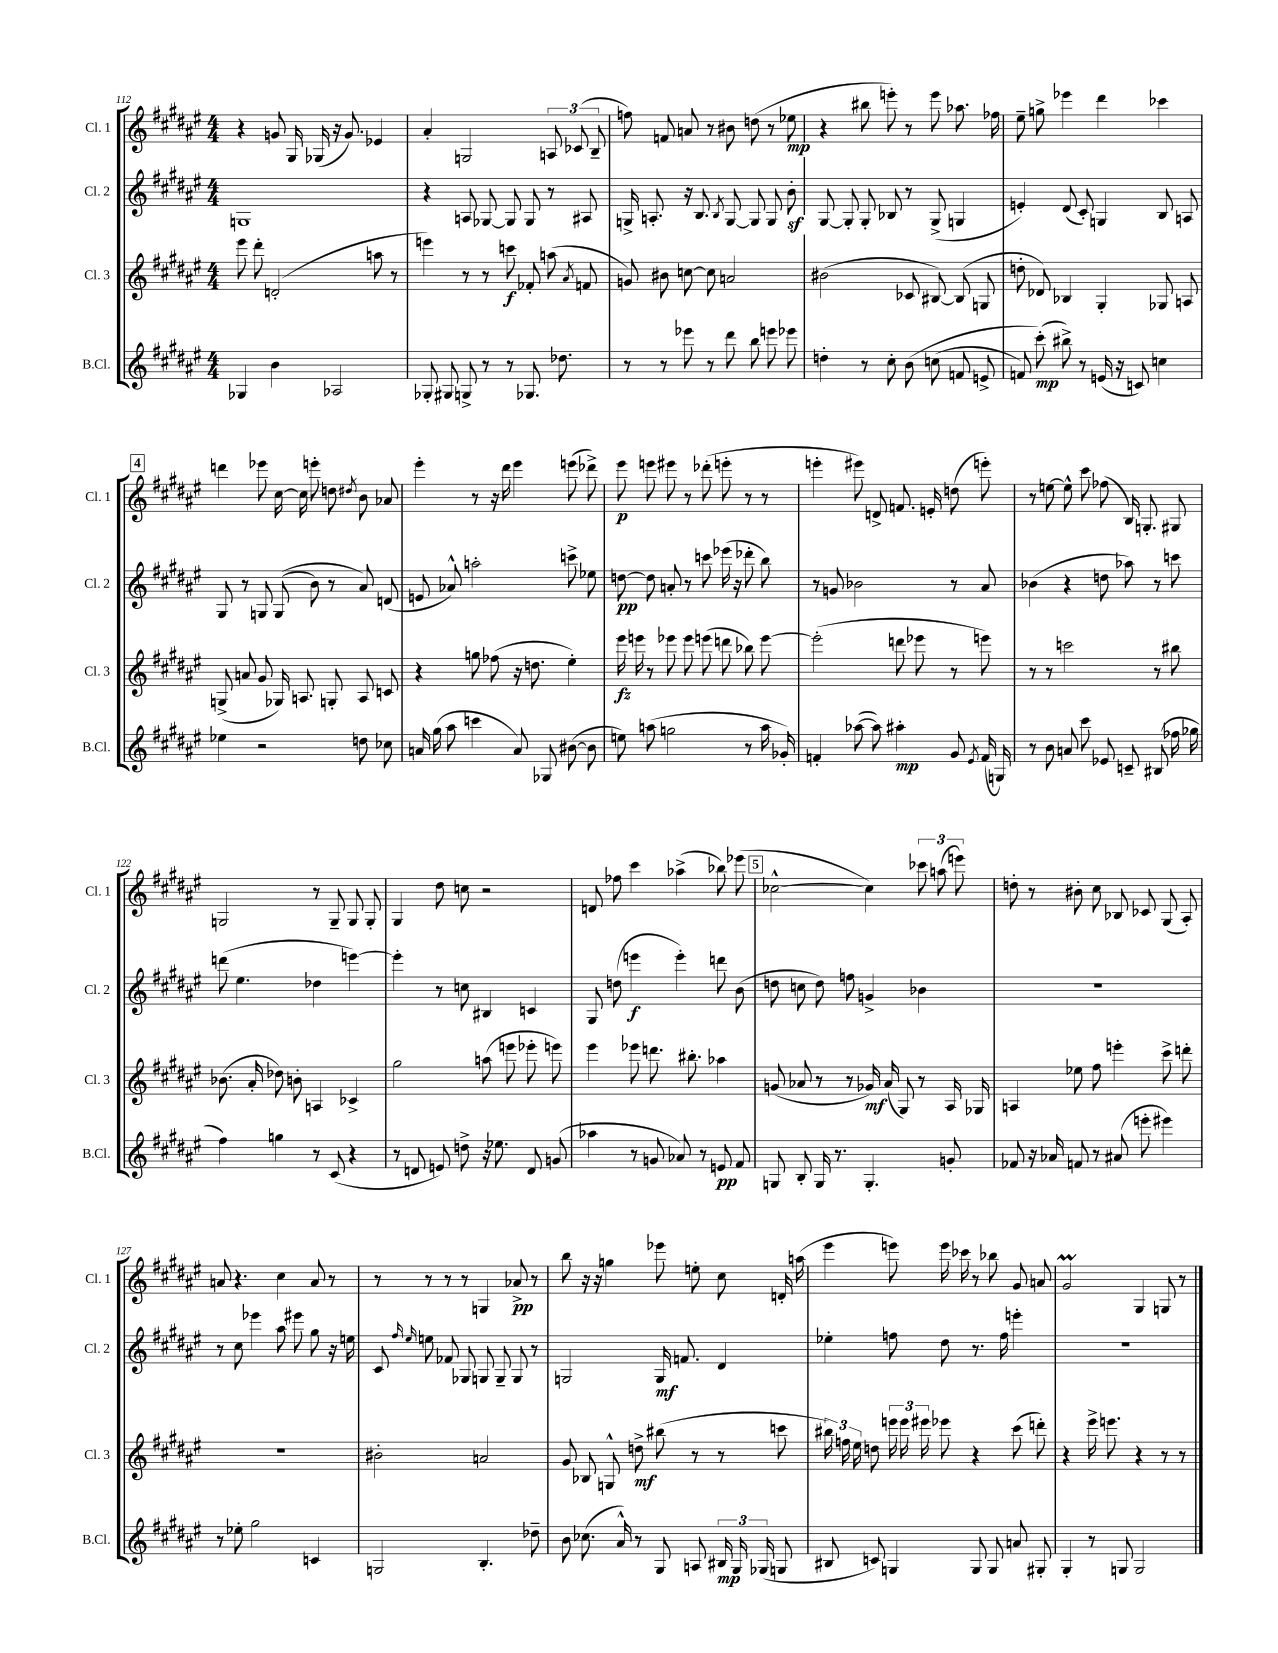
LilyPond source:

<<
\new StaffGroup <<
\new Staff = "s0" \with { instrumentName = "Cl. 1" shortInstrumentName = "Cl. 1" } {
    \clef treble \key fis \major \numericTimeSignature \time 4/4
    \autoBeamOff r4 g'8 gis16 ges16( r16 g'8.) ees'4 |
    ais'4-. g2 \tuplet 3/2 { a8 ces'8( b8-- } |
    f''8) f'8 a'8 r8 bis'8 d''8( r8 ees''8\mp |
    r4 bis''8 e'''8-.) r8 e'''8 aes''8. fes''16 |
    eis''8-- g''8-> ees'''4 dis'''4 ces'''4 |
    \mark \markup { \box "4" } d'''4 ees'''8 cis''16~ cis''16 e'''8-. d''8 \acciaccatura { dis''8 } b'8 aes'8 |
    eis'''4-. r8 r16 dis'''16 eis'''4 e'''8( des'''8->) |
    eis'''8\p e'''8 eis'''8 r8 des'''8-.( e'''8-. r8 r8 |
    e'''4-. eis'''8) d'8-> f'8. e'16-. d''8( e'''8-.) |
    r8 e''8~ e''8-^ cis'''8 fes''8( b16) g8.-. gis8 |
    g2 r8 g8-- g8 g8-. |
    gis4 dis''8 c''8 r2 |
    d'8 fes''8 cis'''4 aes''4->( bes''8) ees'''8( |
    \mark \markup { \box "5" } ces''2~-^ ces''4) \tuplet 3/2 { ces'''8 a''8( e'''8) } |
    d''8-. r8 bis'8-. cis''8 bes8 ces'8 gis8( ais8-.) |
    a'8 r4. cis''4 a'8 r8 |
    r8 r8 r8 r8 g4 aes'8->\pp r8 |
    b''8 r16 r16 g''4 ees'''8 e''8-. cis''8 d'16-. a''16( |
    eis'''4 e'''8) e'''16 ces'''16 r8 bes''8 gis'8 a'8 |
    gis'2\prall gis4 g8 r8 \bar "|." |
}
\new Staff = "s1" \with { instrumentName = "Cl. 2" shortInstrumentName = "Cl. 2" } {
    \clef treble \key fis \major \numericTimeSignature \time 4/4
    \autoBeamOff g1 |
    r4 a8 ges8~ ges8 ges8 r8 ais8 |
    g16-> a8.-. r16 b8. \acciaccatura { b8 } g8~ g8 g8 b'8-.\sf |
    gis8~ gis8-. gis8-. bes8 r8 gis8->( g4 |
    e'4-.) dis'8( cis'8-.) g4 b8 a8 |
    \mark \markup { \box "4" } gis8 r8 g8 g8(\( b'8) r8 ais'8\) d'8( |
    e'8 aes'8-^) a''2-. c'''8-> ees''8 |
    d''8~\pp d''8 a'8-. r8 c'''8 ees'''16( r16 des'''8-. b''8) |
    r8 g'8 bes'2 r8 ais'8 |
    bes'4( r4 d''8 aes''8) r8 c'''8 |
    d'''8( eis''4. des''4 e'''4~) |
    e'''4-. r8 c''8 bis4 c'4 |
    gis8 d''8( e'''4\f e'''4-.) d'''8 b'8( |
    \mark \markup { \box "5" } d''8 c''8 d''8) f''8 g'4-> bes'4 |
    R1 |
    r8 cis''8 ees'''4 ais''8 eis'''8 gis''8 r16 e''16 |
    cis'8 \grace { fis''16 eis''16 } e''8 fes'8 ges8 g8 g8-- g8 r8 |
    g2 g16\mf f'8. dis'4 |
    ees''4-. f''8 dis''8 r8. f''16 e'''4-. |
    R1 \bar "|." |
}
\new Staff = "s2" \with { instrumentName = "Cl. 3" shortInstrumentName = "Cl. 3" } {
    \clef treble \key fis \major \numericTimeSignature \time 4/4
    \autoBeamOff eis'''8 dis'''8-. d'2-.( a''8 r8 |
    e'''4) r8 r8 c'''8\f fes'8-. a''8( \acciaccatura { ais'8 } f'8 |
    g'8) bis'8 c''8~ c''8 a'2 |
    bis'2( ces'8 bis8~) bis8( g8 |
    d''8-. des'8) bes4 gis4-. ges8 a8 |
    \mark \markup { \box "4" } g8->( a'8 gis'8 ges16) a8. g8-. a8 c'8 |
    r4 g''8 fes''8( r16 d''8. eis''4-.) |
    eis'''16\fz e'''16 r8 ees'''8 ees'''8 e'''8( d'''8 bes''8) e'''8~ |
    e'''2-.( d'''8 ees'''8 r8 e'''8) |
    r8 r8 c'''2 r8 bis''8 |
    bes'8.( ais'16-. des''8) b'8-. a4 ces'4-> |
    gis''2 a''8( e'''8 ees'''8-. e'''8) |
    eis'''4 ees'''8 d'''8. bis''8.-. aes''4 |
    \mark \markup { \box "5" } g'8( aes'8 r8 r8 ges'16\mf) aes'16( gis8) r8 ais16 ges16 |
    a4 ees''8 fis''8 e'''4-. cis'''8-> d'''8-. |
    R1 |
    bis'2-. a'2 |
    gis'8 bes8 g8-^ d''8->\mf bis''8( r8 r8 c'''8 |
    \tuplet 3/2 { bis''16) f''16 eis''16 } d''8 \tuplet 3/2 { e'''16 e'''16 eis'''16 } ees'''8 r4 cis'''8( d'''8-.) |
    r4 eis'''16-> e'''8. r4 r8 r8 \bar "|." |
}
\new Staff = "s3" \with { instrumentName = "B.Cl." shortInstrumentName = "B.Cl." } {
    \clef treble \key fis \major \numericTimeSignature \time 4/4
    \autoBeamOff ges4 b'4 aes2 |
    ges8-. gis8 g8-> r8 r8 ges8. des''8. |
    r8 r8 ees'''8 r8 dis'''8 b''8 e'''8 ees'''8 |
    d''4-. r8 cis''8-. b'8\( c''8( f'8 e'8-> |
    f'8) cis'''8-.\mp(\) bis''8->) r8 e'16( r16 c'8) c''4 |
    \mark \markup { \box "4" } ees''4 r2 d''8 ces''8 |
    a'16 gis''16( ais''8 c'''4 a'8) ges8 bis'8~( bis'8 |
    e''8) a''8( g''2 r8 a''16 ges'16-.) |
    f'4-. aes''8~( aes''8) ais''4-.\mp gis'8 \acciaccatura { eis'8 } f'16( g16) |
    r8 b'8 a'8 cis'''8 ees'8 c'8-- bis8( fes''16 ges''16 |
    fis''4) g''4 r8 cis'8( r4 |
    r8 d'8 e'8) d''8-> r16 ees''8. d'8 g'8( |
    aes''4 r8 g'8 aes'8) r8 e'8\pp fis'8 |
    \mark \markup { \box "5" } g8 b8-. g16 r8. g4.-. g'8-. |
    fes'8 r16 aes'16 f'8 r8 ais'8( e'''8-. eis'''4) |
    r8 ees''8-. gis''2 c'4 |
    g2 b4.-. des''8-- |
    b'8 ces''8.( ais'16-^) r8 gis8 a8 \tuplet 3/2 { bis16\mp gis16 ges16( } g8 |
    bis8 c'8) g4 g8 g8 a'8 gis8-. |
    gis4-. r8 g8 g2 \bar "|." |
}
>>
>>
\layout { \context { \Score currentBarNumber = #112 } }
